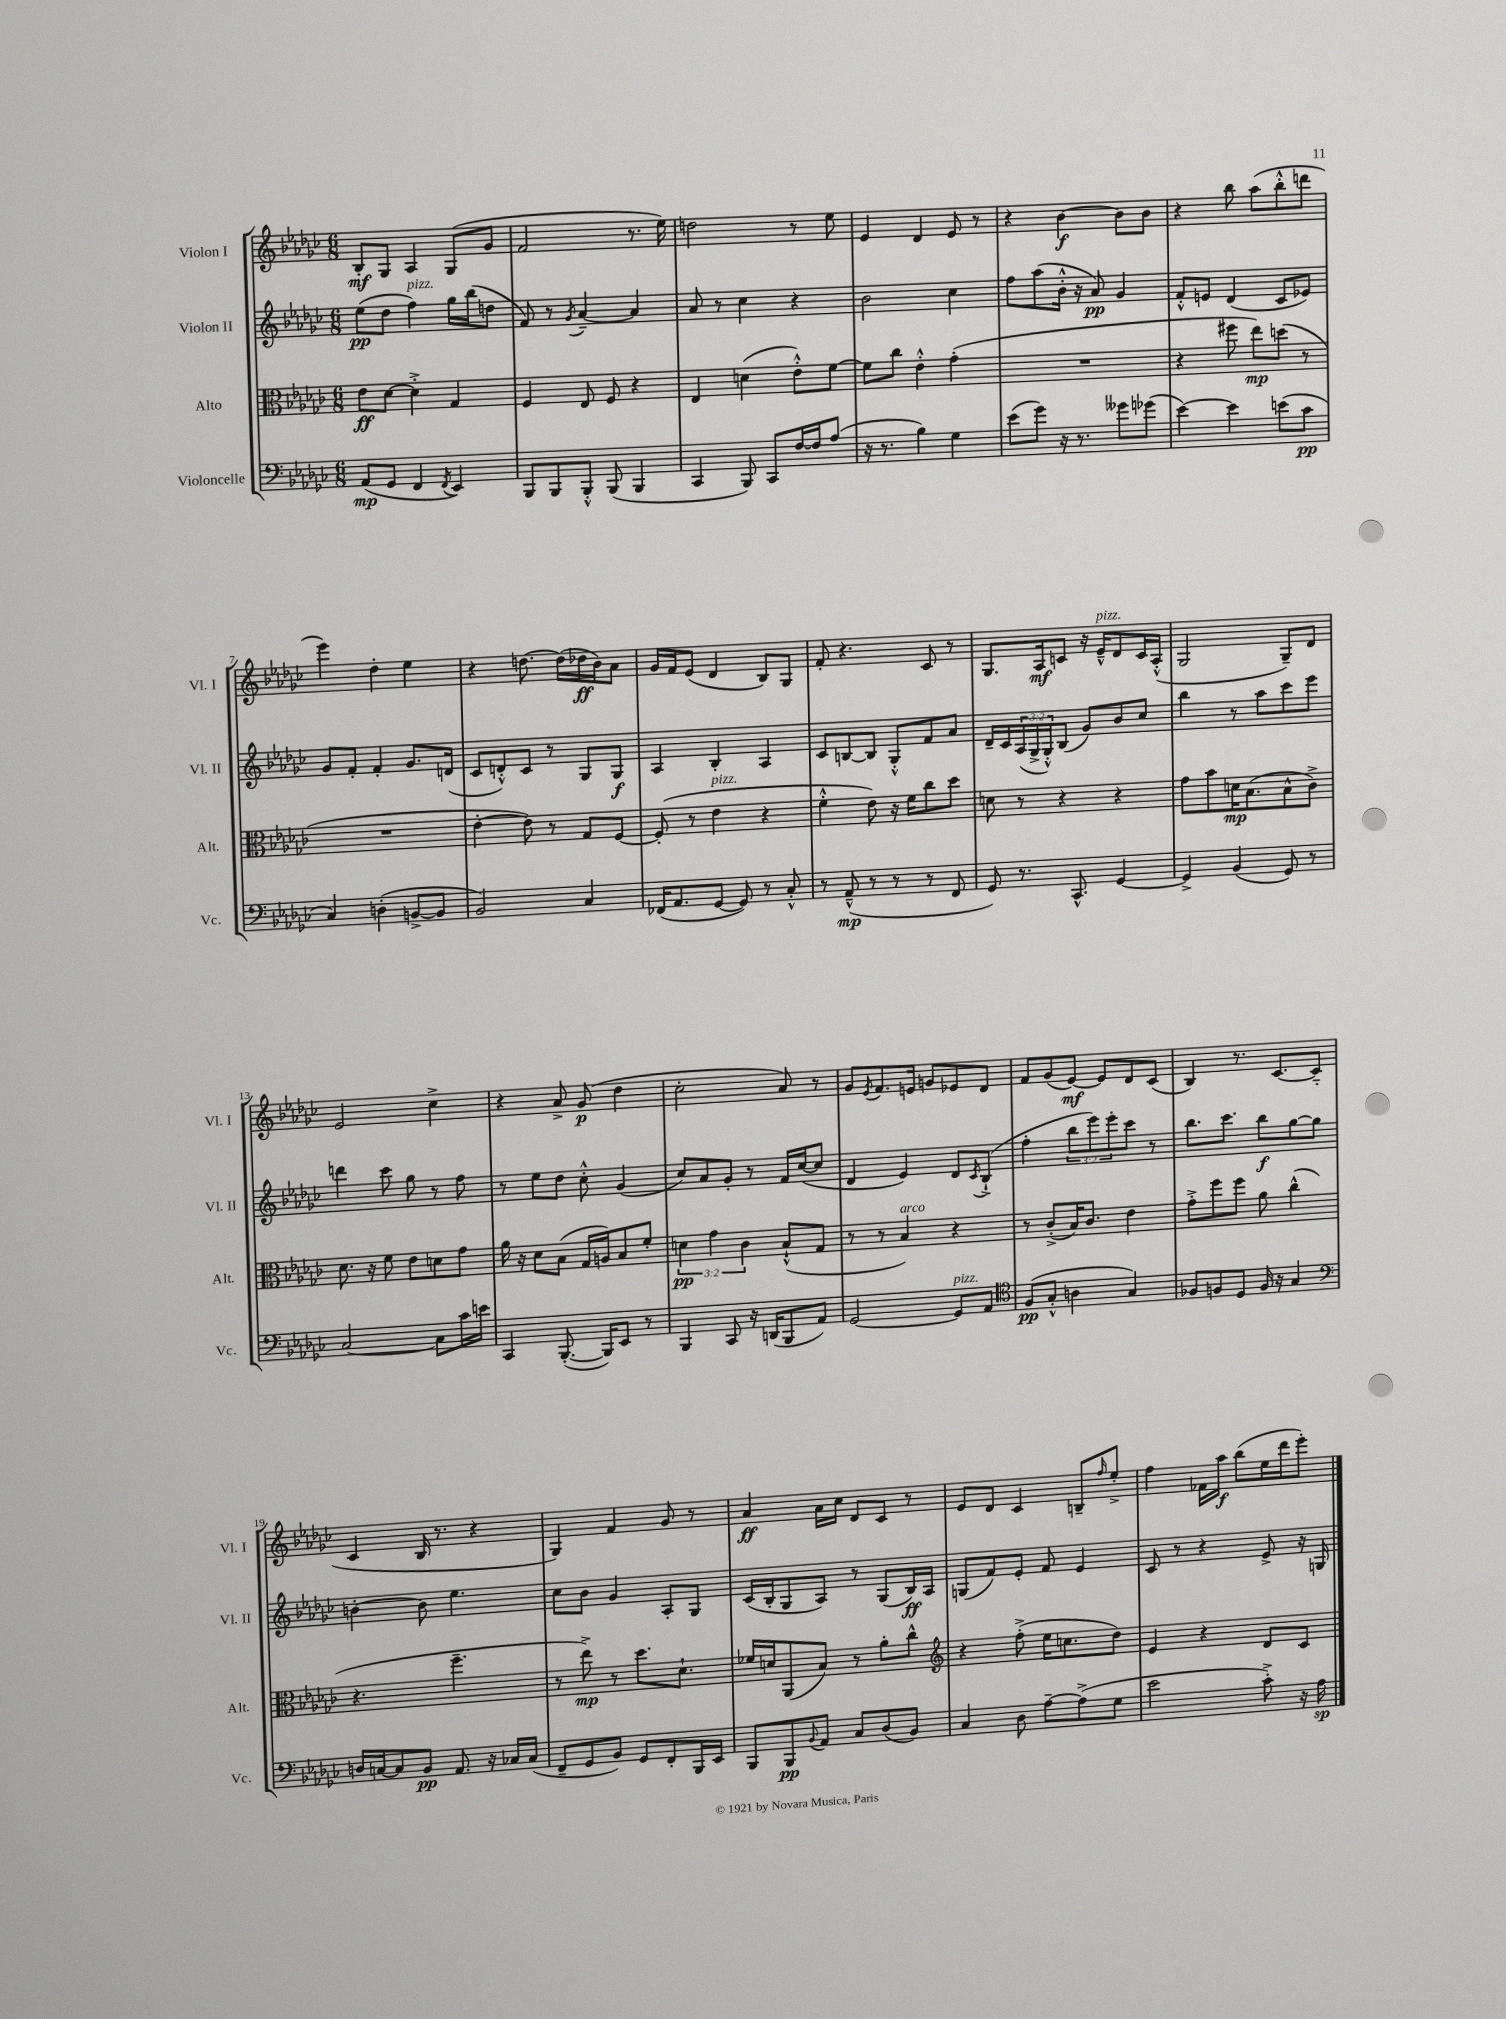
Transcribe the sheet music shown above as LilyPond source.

<<
\new StaffGroup <<
\new Staff = "s0" \with { instrumentName = "Violon I" shortInstrumentName = "Vl. I" } {
    \clef treble \key ges \major \numericTimeSignature \time 6/8
    bes8-.\mf ges8 aes4 ges8( ges'8 |
    f'2 r8. ees''16) |
    d''2 r8 ees''8 |
    ees'4 des'4 ees'8 r8 |
    r4 bes'4~\f bes'8 bes'8 |
    r4 bes''8 aes''8( bes''8-.-^ d'''8 |
    ees'''4) des''4-. ees''4 |
    r4 d''8.~ d''16( des''16\ff bes'16) aes'8 |
    ges'16 f'16 ees'8( des'4 bes8) ges8 |
    f'8-. r4. ces'8 r8 |
    ges8. aes16\mf c'8 r16 ees'16---^^\markup { \italic "pizz." } des'8 c'16 aes16-.-^( |
    ges2 ges8--) des'8 |
    ees'2 ces''4-> |
    r4 aes'8-> ges'8\p( des''4 |
    ces''2-. aes'8) r8 |
    ges'8 \acciaccatura { ees'8 } f'8. e'16 g'8 ees'8 des'8 |
    f'8 ges'8( ees'8~\mf) ees'8 des'8 ces'8( |
    bes4) r8. ces'8.~ ces'8--( |
    ces'4 bes16 r8. r4 |
    ges4) f'4 ges'8 r8 |
    aes'4\ff aes'16 ces''16 des'8 ces'8 r8 |
    ees'8 des'8 ces'4 b8-- \grace { f''16 } ees''8-.-> |
    f''4 fes'16 aes''16\f bes''8( ees''16 des'''16 ees'''8-.) \bar "|." |
}
\new Staff = "s1" \with { instrumentName = "Violon II" shortInstrumentName = "Vl. II" } {
    \clef treble \key ges \major \numericTimeSignature \time 6/8 \override Staff.TupletNumber.text = #tuplet-number::calc-fraction-text
    ees''8\pp( des''8 f''4^\markup { \italic "pizz." }) ges''16 bes''16( d''8 |
    f'8) r8 \acciaccatura { ges'8 } aes'4~-- aes'4 |
    aes'8 r8 ces''4 r4 |
    bes'2 ces''4 |
    f''8 aes''8( bes'16-.-^ r16 aes'8\pp) ges'4 |
    f'8-.-^ e'8 des'4( ces'8 ees'8) |
    ges'8 f'8-. f'4-. ges'8. d'16( |
    ces'8 d'8-.-^) ces'8 r8 ges8 ges8\f |
    aes4 bes4-. aes4 |
    ces'8 b8~ b8 ges8-.-^ f'8 aes'8 |
    des'16-- ces'16 \tuplet 3/2 { aes16( ges16-> ges16-.-^) } bes8( ges'8) bes'8 ces''8 |
    bes''4 r8 aes''8 ces'''8 ees'''8 |
    d'''4 ces'''8 ges''8 r8 f''8 |
    r8 ees''8 des''8 ces''8-.-^ ges'4( |
    ces''8) aes'8 ges'8-. r8 f'16 ces''16~( ces''8 |
    des'4 ees'4) des'8 \acciaccatura { ces'8 } bes8-!->( |
    f''4-. \tuplet 3/2 { bes''8 ees'''8) ees'''8-. } ces'''8 r8 |
    bes''8. ces'''8. bes''8\f ges''8~ ges''8 |
    b'4~-. b'8 ees''4. |
    ces''8 bes'8 ges'4 aes8-. ges8 |
    ces'16( bes16-. ges8 aes8) r8 ges8( bes16\ff) aes16 |
    g8( f'8) ees'8-. f'8 ees'4 |
    ces'8 r8 r4 ees'8-> r16 g16 \bar "|." |
}
\new Staff = "s2" \with { instrumentName = "Alto" shortInstrumentName = "Alt." } {
    \clef alto \key ges \major \numericTimeSignature \time 6/8 \override Staff.TupletNumber.text = #tuplet-number::calc-fraction-text
    ees'8\ff des'8~ des'4-.-> ges4 |
    f4 ees8 f8 r4 |
    ees4 d'4( ees'8-.-^) f'8~ |
    f'8 ces''8 ees'4-.-^ ges'4-.( |
    R2. |
    r4 fis''8 ees''8\mp) d''8( r8 |
    R2. |
    ees'4~-. ees'8) r8 ges8 f8~ |
    f8-.( r8 ees'4^\markup { \italic "pizz." } r4 |
    f'4-.-^ ees'8) r16 f'16 ces''8 des''8 |
    d'8 r8 r4 r4 |
    ges'8 bes'8 d'16\mp bes8.( bes8-^ ces'8->) |
    des'8. r16 f'8 ees'8 d'8 ges'8 |
    aes'16 r16 des'8 bes8( ges16 a16) bes8 f'8-. |
    \tuplet 3/2 { d'4\pp ges'4 ces'4 } bes8-!-^( ges8 |
    r8 r8 bes4^\markup { \italic "arco" }) r4 |
    r8 ces'8-.->( bes16) ces'8. ees'4 |
    ges'8-.-> f''8 f''8 aes'8 ces''4-^( |
    r4. f''4.-- |
    r8 ees''8->\mp) r8 des''8. des'8.-! |
    fes'16 d'16 aes,8( bes8) r8 aes'8-. ces''8-^ |
    \clef treble r4 f''8-.->( ees''16 c''8. des''8) |
    ees'4 r4 des'8 ces'8 \bar "|." |
}
\new Staff = "s3" \with { instrumentName = "Violoncelle" shortInstrumentName = "Vc." } {
    \clef bass \key ges \major \numericTimeSignature \time 6/8
    aes,8\mp( ges,8 f,4 \acciaccatura { f,8 } ees,4) |
    bes,,8 bes,,8 bes,,8-.-^ bes,,8( bes,,4 |
    ces,4 bes,,8) ces,8 f16~ f16 aes8( |
    r16 r8. bes4) ges4 |
    ees'8( ges'8) r16 r8. geses'8 ges'8( |
    ees'4~) ees'4 e'8( ces'8\pp |
    ces4) d4-.( b,8~-> b,8 |
    bes,2) ces4 |
    fes,16( aes,8. ges,8~ ges,8) r8 ces8-.-^ |
    r8 aes,8---^\mp( r8 r8 r8 f,8 |
    ges,8) r8. ces,8.-^ ges,4~ |
    ges,4-> bes,4( ges,8) r8 |
    ces2~ ces8 ces'16 e'16 |
    ces,4 bes,,8.~-.( bes,,16) ees,8 r8 |
    bes,,4 ces,8 r16 d,16( bes,,8 aes,8) |
    ges,2~ ges,8^\markup { \italic "pizz." } aes,8 |
    \clef tenor f8\pp( ges8-.-^ a4 ges4) |
    fes8 f8 des8 f16 r16 ges4 |
    \clef bass d16 c16~ c8 bes,8\pp aes,8. r16 ces16 ces16( |
    f,8-- ges,8 bes,8) ges,8 f,8-. bes,,16 ees,16 |
    bes,,8 bes,,8\pp \appoggiatura { bes,8 } aes,8 ces8 des8( bes,8) |
    ces4 des8 aes8~-- aes8->( ges8 |
    ees'2 ces'8-.->) r16 aes16\sp \bar "|." |
}
>>
>>
